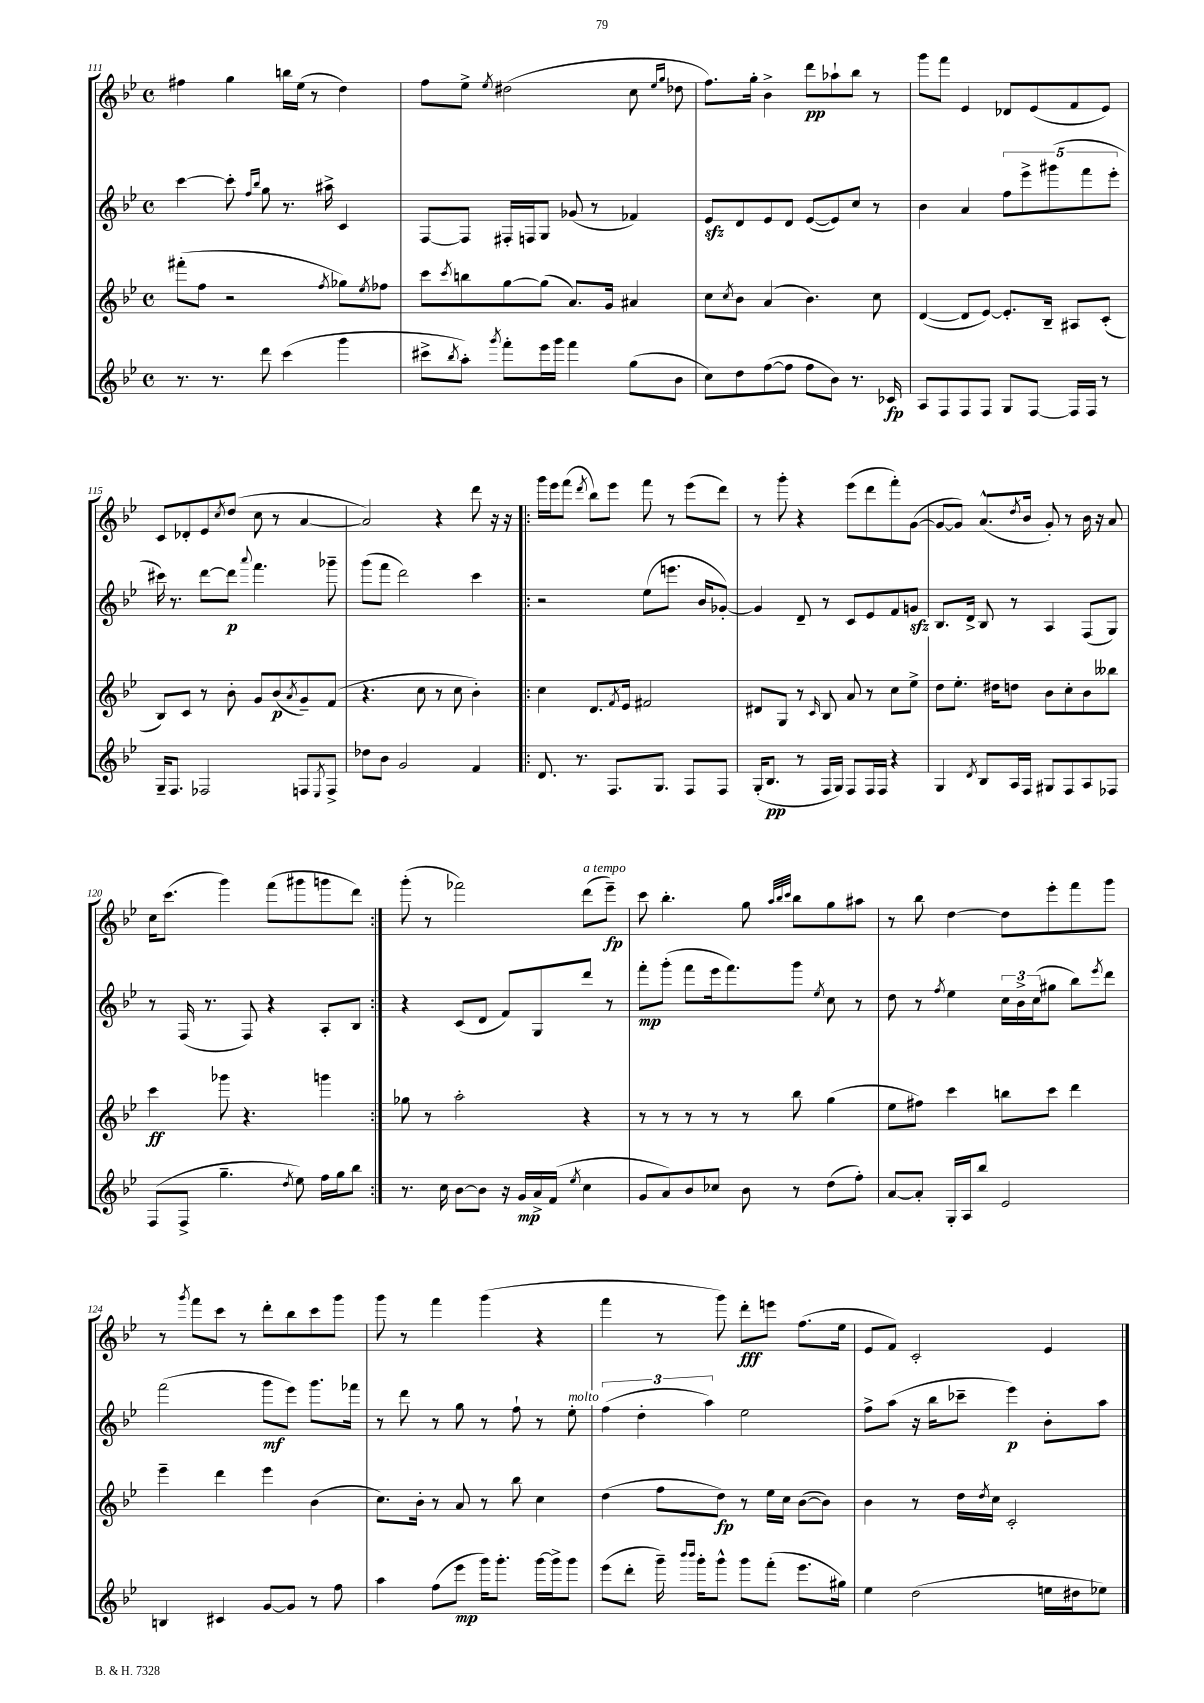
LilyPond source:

<<
\new StaffGroup <<
\new Staff = "s0" {
    \clef treble \key bes \major \defaultTimeSignature \time 4/4
    fis''4 g''4 b''16 ees''16( r8 d''4) |
    f''8 ees''8-> \acciaccatura { ees''8 } dis''2( c''8 \grace { ees''16 g''16 } des''8 |
    f''8.) g''16-. bes'4-> d'''8\pp aes''8-! bes''8 r8 |
    g'''8 f'''8 ees'4 des'8 ees'8( f'8 ees'8) |
    c'8 des'8-. ees'8 \acciaccatura { c''8 } d''8( c''8 r8 a'4~ |
    a'2) r4 d'''8 r16 r16 |
    \repeat volta 2 { g'''16 ees'''16 f'''8( \acciaccatura { d'''8 } bes''8) ees'''8 f'''8 r8 ees'''8( d'''8) |
    r8 g'''8-. r4 ees'''8( d'''8 f'''8-.) g'8~( |
    g'8~ g'8) a'8.-^( \acciaccatura { d''8 } bes'16 g'8-.) r8 bes'16 r16 a'8 |
    c''16 c'''8.( g'''4) f'''8( gis'''8 g'''8 d'''8) | }
    g'''8-.( r8 fes'''2) d'''8^\markup { \italic "a tempo" }( ees'''8--\fp) |
    c'''8 bes''4.-. g''8 \grace { a''32 bes''32 c'''32 } bes''8 g''8 ais''8 |
    r8 bes''8 d''4~ d''8 ees'''8-. f'''8 g'''8 |
    r8 \acciaccatura { g'''8 } f'''8 c'''8 r8 d'''8-. bes''8 c'''8 g'''8 |
    g'''8 r8 f'''4 g'''4( r4 |
    f'''4 r8 g'''8) d'''8-.\fff e'''8 f''8.( ees''16 |
    ees'8 f'8) c'2-. ees'4 \bar "|." |
}
\new Staff = "s1" {
    \clef treble \key bes \major \defaultTimeSignature \time 4/4
    c'''4~ c'''8-. \grace { f''16 bes''16 } g''8 r8. ais''16-> c'4 |
    f8~ f8 fis16-. f16 g8 ges'8( r8 fes'4) |
    ees'8\sfz d'8 ees'8 d'8 ees'8~( ees'8) c''8 r8 |
    bes'4 a'4 \tuplet 5/4 { f''8 ees'''8-> gis'''8( f'''8 ees'''8-. } |
    cis'''16) r8. d'''8~ d'''8\p \appoggiatura { a'''8 } f'''4. ges'''8-- |
    g'''8( f'''8 d'''2) c'''4 |
    \repeat volta 2 { r2 ees''8( e'''8. bes'16 ges'8~-.) |
    ges'4 d'8-- r8 c'8 ees'8 f'8 g'8\sfz |
    bes8. d'16-> bes8 r8 a4 f8( g8) |
    r8 f16( r8. f8) r4 a8-. bes8 | }
    r4 c'8( d'8 f'8) g8 d'''8 r8 |
    f'''8-.\mp g'''8-.( f'''8 ees'''16 f'''8.) g'''8 \acciaccatura { ees''8 } c''8 r8 |
    d''8 r8 \acciaccatura { f''8 } ees''4 \tuplet 3/2 { c''16 bes'16-> c''16( } gis''8 bes''8) \acciaccatura { ees'''8 } d'''8 |
    f'''2( g'''8\mf ees'''8) g'''8. fes'''16 |
    r8 d'''8 r8 g''8 r8 f''8-! r8 ees''8-.^\markup { \italic "molto" } |
    \tuplet 3/2 { f''4( d''4-. a''4) } ees''2 |
    f''8-> a''8( r16 bes''16 ces'''8-- ees'''4\p) bes'8-. a''8 \bar "|." |
}
\new Staff = "s2" {
    \clef treble \key bes \major \defaultTimeSignature \time 4/4
    fis'''8-.( f''8 r2 \acciaccatura { f''8 } ges''8) \acciaccatura { ees''8 } fes''8 |
    c'''8 \acciaccatura { c'''8 } b''8 g''8~ g''8( a'8.) g'16 ais'4 |
    c''8 \acciaccatura { c''8 } bes'8 a'4( bes'4.) c''8 |
    d'4~( d'8 ees'8~) ees'8.-. bes16-- ais8 c'8-.( |
    bes8) c'8 r8 bes'8-. g'8 bes'8\p( \acciaccatura { a'8 } g'8--) f'8( |
    r4. c''8 r8 c''8 bes'4-.) |
    \repeat volta 2 { c''4 d'8. \acciaccatura { f'8 } ees'16 fis'2 |
    dis'8 g8 r8 \grace { c'16 } bes8 a'8 r8 c''8 ees''8-> |
    d''8 ees''8.-. dis''16 d''8 bes'8 c''8-. bes'8 beses''8 |
    c'''4\ff ges'''8 r4. g'''4 | }
    ges''8 r8 a''2-. r4 |
    r8 r8 r8 r8 r8 bes''8 g''4( |
    ees''8 fis''8) c'''4 b''8 c'''8 d'''4 |
    ees'''4-- d'''4 ees'''4 bes'4( |
    c''8.) bes'16-. r8 a'8 r8 bes''8 c''4 |
    d''4( f''8 d''8\fp) r8 ees''16 c''16 bes'8~( bes'8) |
    bes'4 r8 d''16 \acciaccatura { d''8 } c''16 c'2-. \bar "|." |
}
\new Staff = "s3" {
    \clef treble \key bes \major \defaultTimeSignature \time 4/4
    r8. r8. d'''8 c'''4( g'''4 |
    cis'''8-> \acciaccatura { bes''8 } a''8-.) \acciaccatura { g'''8 } f'''8-. ees'''16 g'''16 f'''4 g''8( bes'8 |
    c''8) d''8 f''8~( f''8 f''8 bes'8) r8. ces'16\fp |
    a8 f8 f8 f8 g8 f8~ f16 f16 r8 |
    g16-- f8. fes2 f8 \acciaccatura { ees8 } f8-> |
    des''8 bes'8 g'2 f'4 |
    \repeat volta 2 { d'8. r8. f8. g8. f8 f8 |
    g16-.( bes8.\pp r8 f16 g16) f8 f16 f16 r4 |
    g4 \acciaccatura { d'8 } bes8 a16 f16 gis8 f8 a8 fes8 |
    f8( f8-> g''4.-- \acciaccatura { d''8 } ees''8) f''16 g''16 bes''8 | }
    r8. c''16 bes'8~ bes'8 r16 g'16\mp a'16-> f'16( \acciaccatura { ees''8 } c''4 |
    g'8 a'8) bes'8 ces''8 bes'8 r8 d''8( f''8-.) |
    a'8~ a'8-. g16-. a16 bes''8 ees'2 |
    b4 cis'4 g'8~ g'8 r8 f''8 |
    a''4 f''8( ees'''8\mp g'''16) g'''8.-. g'''16~ g'''16-> g'''8 |
    ees'''8( d'''8-. g'''16--) \grace { bes'''16 bes'''16 } g'''16-. g'''8-^ g'''8 f'''8-.( ees'''8. gis''16) |
    ees''4 d''2( e''16 dis''16 ees''8) \bar "|." |
}
>>
>>
\layout { \context { \Score currentBarNumber = #111 } }
